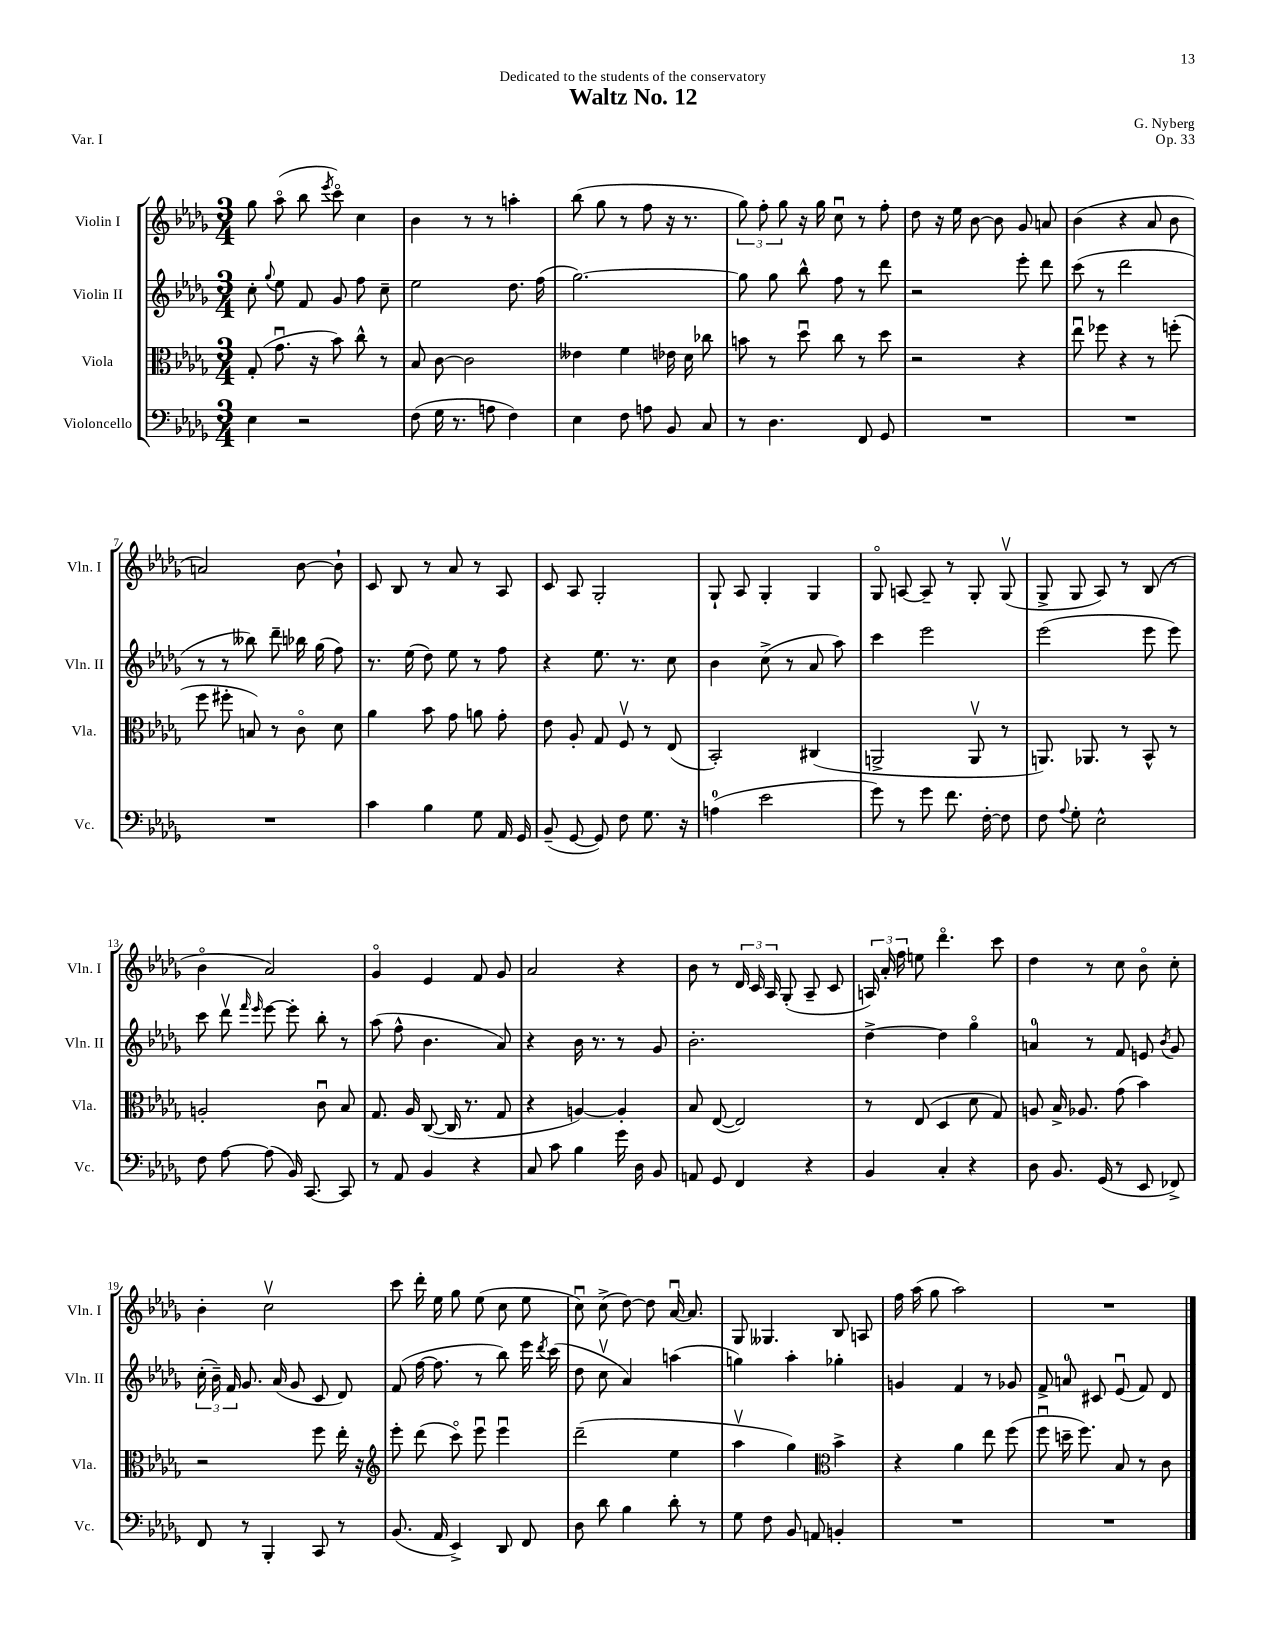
\header { title = "Waltz No. 12" composer = "G. Nyberg" dedication = "Dedicated to the students of the conservatory" opus = "Op. 33" piece = "Var. I" }
<<
\new StaffGroup <<
\new Staff = "s0" \with { instrumentName = "Violin I" shortInstrumentName = "Vln. I" } {
    \clef treble \key des \major \numericTimeSignature \time 3/4
    \autoBeamOff ges''8 aes''8\flageolet( bes''8 \acciaccatura { ees'''8 } c'''8\flageolet) c''4 |
    bes'4 r8 r8 a''4-. |
    bes''8( ges''8 r8 f''8 r16 r8. |
    \tuplet 3/2 { ges''8) f''8-. ges''8 } r16 ges''16 c''8\downbow r8 f''8-. |
    des''8 r16 ees''16 bes'8~ bes'8 ges'8 a'8 |
    bes'4( r4 aes'8 bes'8 |
    a'2) bes'8~ bes'8-! |
    c'8 bes8 r8 aes'8 r8 aes8 |
    c'8 aes8 ges2-. |
    ges8-! aes8 ges4-. ges4 |
    ges8\flageolet a8~ a8-- r8 ges8-. ges8\upbow( |
    ges8-> ges8 aes8) r8 bes8( r8 |
    bes'4\flageolet aes'2) |
    ges'4\flageolet ees'4 f'8 ges'8 |
    aes'2 r4 |
    bes'8 r8 \tuplet 3/2 { des'16 c'16 aes16 } ges8-.( aes8-- c'8 |
    \tuplet 3/2 { a16) aes'16-. f''16 } e''8 des'''4.\flageolet c'''8 |
    des''4 r8 c''8 bes'8\flageolet c''8-. |
    bes'4-. c''2\upbow |
    c'''8 des'''16-. ees''16 ges''8 ees''8( c''8 ees''8 |
    c''8\downbow) c''8->( des''8~) des''8 aes'16~\downbow aes'8. |
    ges8 geses4. bes8 a8 |
    f''16 aes''16( ges''8 aes''2) |
    R2. \bar "|." |
}
\new Staff = "s1" \with { instrumentName = "Violin II" shortInstrumentName = "Vln. II" } {
    \clef treble \key des \major \numericTimeSignature \time 3/4
    \autoBeamOff c''8-. \appoggiatura { ges''8 } ees''8 f'8 ges'8 f''8 c''8-- |
    ees''2 des''8. f''16( |
    ges''2.~) |
    ges''8 ges''8 bes''8-^ f''8 r8 des'''8 |
    r2 ees'''8-. des'''8 |
    c'''8( r8 des'''2 |
    r8 r8 beses''8) des'''8-- bes''16 ges''16( f''8) |
    r8. ees''16( des''8) ees''8 r8 f''8 |
    r4 ees''8. r8. c''8 |
    bes'4 c''8->( r8 aes'8 aes''8) |
    c'''4 ees'''2 |
    ees'''2( ees'''8 ees'''8) |
    c'''8 des'''8\upbow \grace { f'''16 ees'''16 } ees'''8~ ees'''8-. bes''8-. r8 |
    aes''8( f''8-^ bes'4. aes'8) |
    r4 bes'16 r8. r8 ges'8 |
    bes'2.-. |
    des''4~-> des''4 ges''4\flageolet |
    a'4-0 r8 f'8 e'8 \acciaccatura { bes'8 } ges'8 |
    \tuplet 3/2 { c''16-.( bes'16--) f'16 } ges'8. aes'16( ges'8 c'8 des'8) |
    f'8( f''16~ f''8. r8 bes''8) ees'''16 \acciaccatura { des'''8 } c'''16( |
    des''8 c''8\upbow aes'4) a''4( |
    g''4) aes''4-. ges''4-. |
    g'4 f'4 r8 ges'8 |
    f'8-> a'8-0 cis'8 ees'8\downbow( f'8) des'8 \bar "|." |
}
\new Staff = "s2" \with { instrumentName = "Viola" shortInstrumentName = "Vla." } {
    \clef alto \key des \major \numericTimeSignature \time 3/4
    \autoBeamOff ges8-.( ges'8.\downbow r16 bes'8) c''8-^ r8 |
    bes8 c'8~ c'2 |
    eeses'4 f'4 ees'16 des'16 ces''8 |
    b'8 r8 des''8\downbow c''8 r8 des''8 |
    r2 r4 |
    ees''8\downbow fes''8 r4 r8 f''8-.( |
    f''8 fis''8-. b8) r8 c'8\flageolet des'8 |
    aes'4 bes'8 ges'8 a'8 ges'8-. |
    ees'8 aes8-. ges8 f8\upbow r8 ees8( |
    bes,2-.) cis4( |
    a,2-> a,8\upbow r8 |
    a,8.) aes,8. r8 bes,8-^ r8 |
    a2-. c'8\downbow bes8 |
    ges8. aes16 c8~( c16 r8. ges8 |
    r4 a4~) a4-. |
    bes8 ees8~( ees2) |
    r8 ees8( des4 des'8 ges8) |
    a8 bes16-> aes8. ges'8( bes'4) |
    r2 f''8 ees''16-. r16 |
    \clef treble ees'''8-. des'''8( c'''8\flageolet) ees'''8\downbow ees'''4\downbow |
    des'''2--( ees''4 |
    aes''4\upbow ges''4) \clef alto bes'4-> |
    r4 aes'4 ees''8 f''8( |
    f''8\downbow d''16-- f''8.) bes8 r8 c'8 \bar "|." |
}
\new Staff = "s3" \with { instrumentName = "Violoncello" shortInstrumentName = "Vc." } {
    \clef bass \key des \major \numericTimeSignature \time 3/4
    \autoBeamOff ees4 r2 |
    f8( ges16 r8. a8 f4) |
    ees4 f8 a8 bes,8 c8 |
    r8 des4. f,8 ges,8 |
    R2. |
    R2. |
    R2. |
    c'4 bes4 ges8 aes,16 ges,16 |
    bes,8--( ges,8~ ges,8) f8 ges8. r16 |
    a4-0( ees'2 |
    ges'8) r8 ges'8 f'8. f16~-. f8 |
    f8 \appoggiatura { aes8 } ges8-. ees2-^ |
    f8 aes8~ aes8( bes,16) c,8.~ c,8 |
    r8 aes,8 bes,4 r4 |
    c8 c'8 bes4 ges'16 des16 bes,8 |
    a,8 ges,8 f,4 r4 |
    bes,4 c4-. r4 |
    des8 bes,8. ges,16( r8 ees,8 fes,8->) |
    f,8 r8 bes,,4-. c,8 r8 |
    bes,8.( aes,16 ees,4->) des,8 f,8 |
    des8 des'8 bes4 des'8-. r8 |
    ges8 f8 bes,8 a,8 b,4-. |
    R2. |
    R2. \bar "|." |
}
>>
>>
